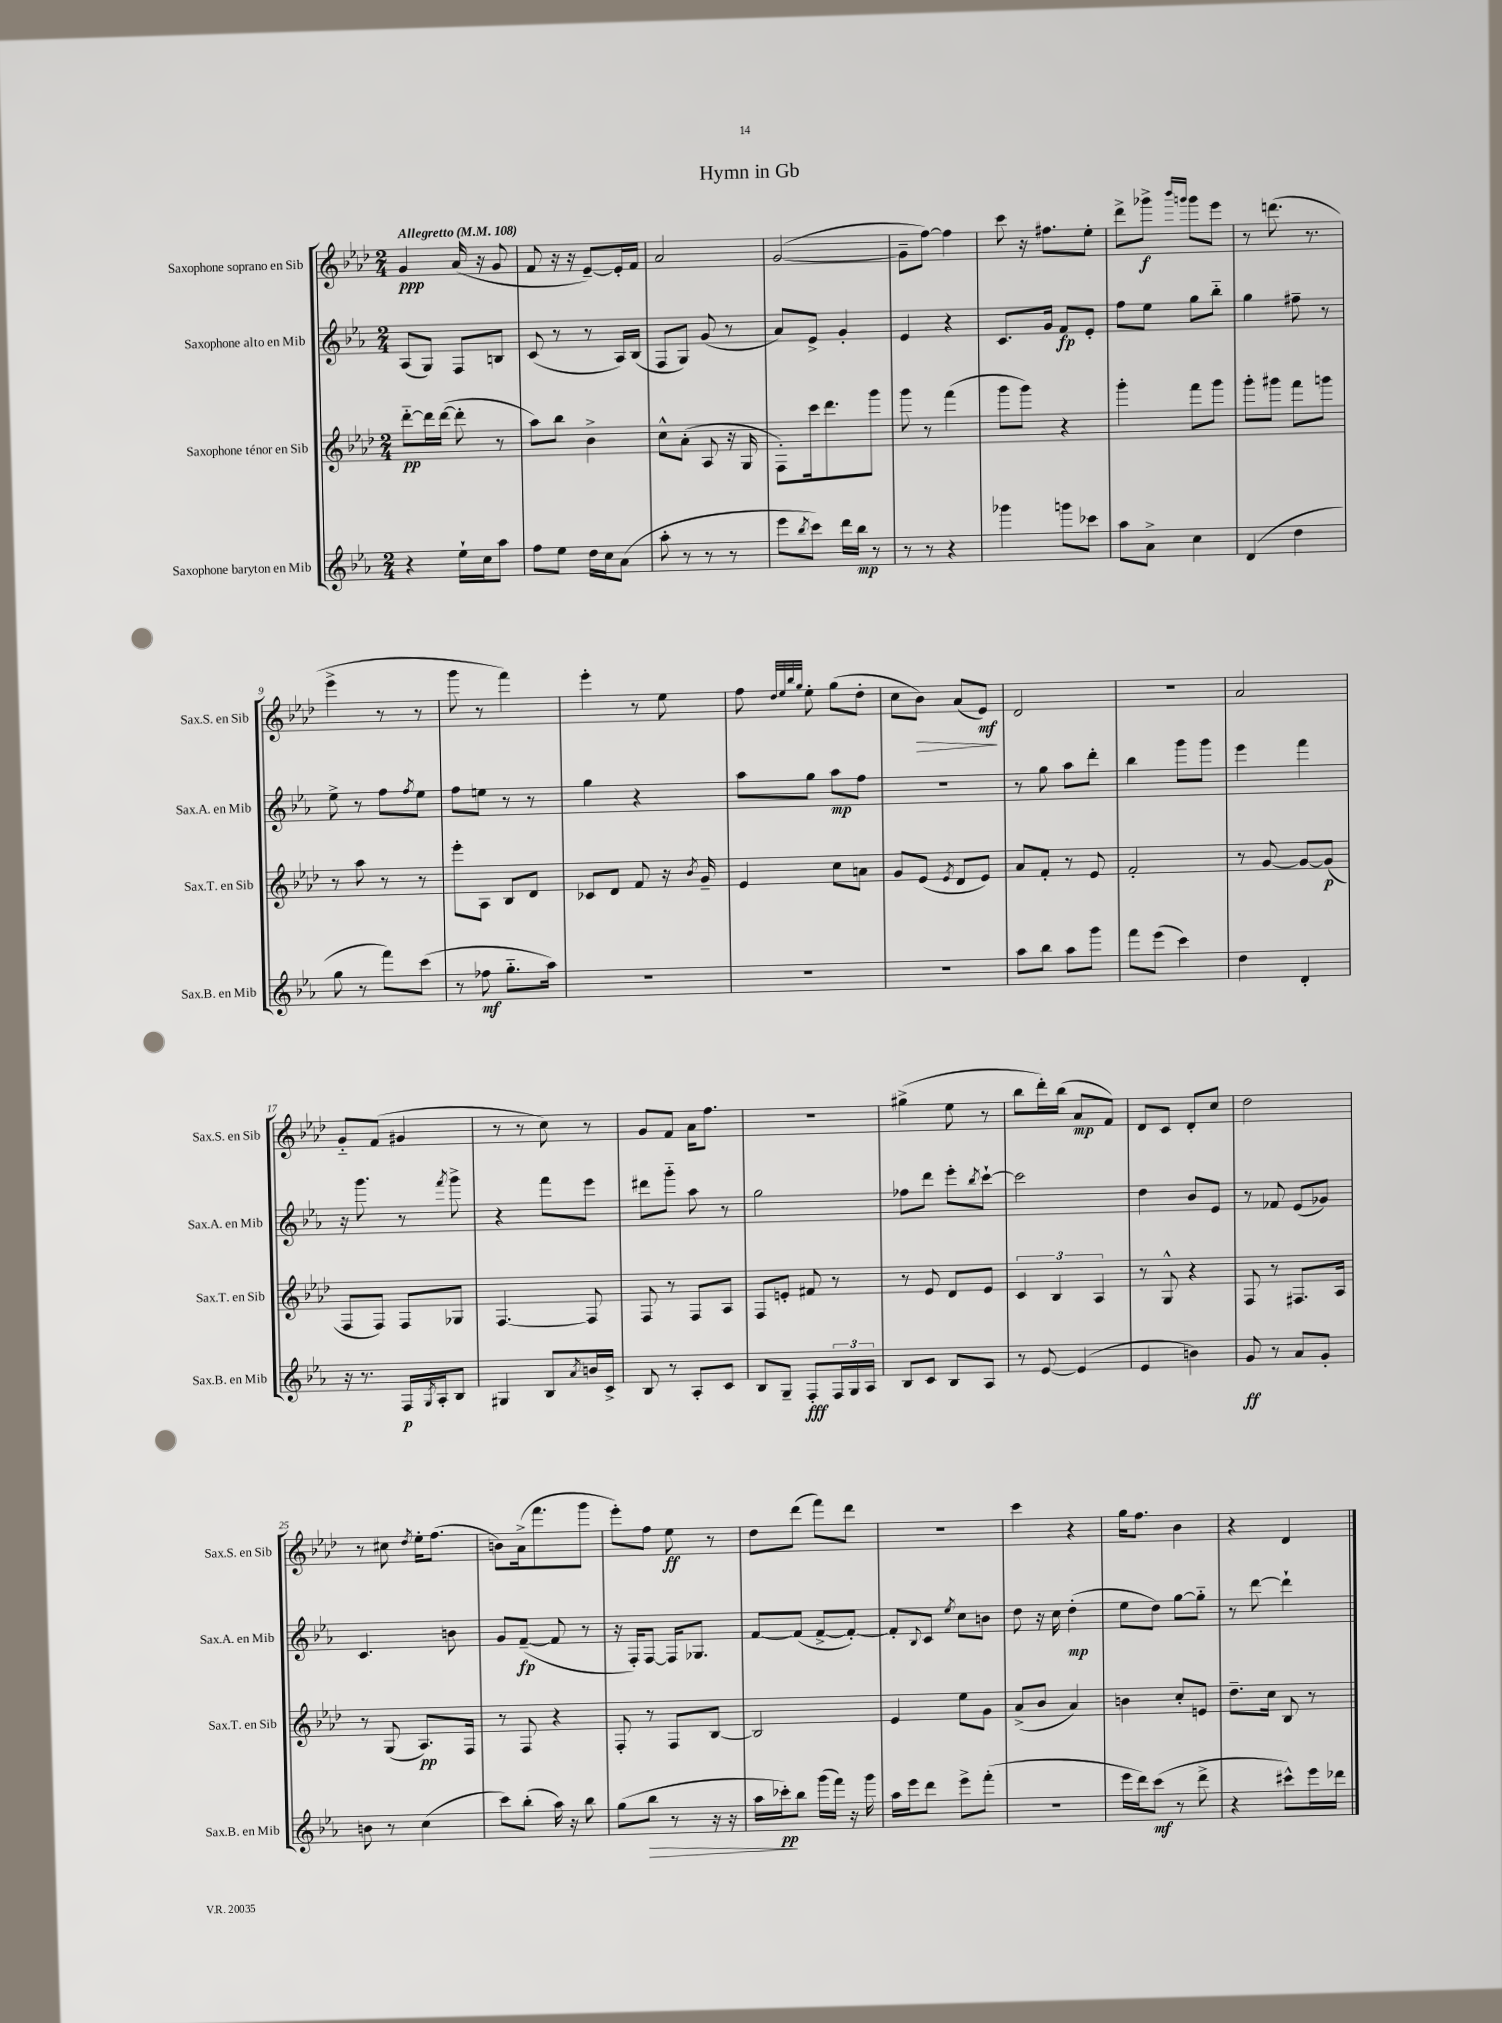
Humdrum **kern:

**kern	**dynam	**kern	**dynam	**kern	**dynam	**kern	**dynam
*part4	*part4	*part3	*part3	*part2	*part2	*part1	*part1
*staff4	*staff4	*staff3	*staff3	*staff2	*staff2	*staff1	*staff1
*I"Saxophone baryton en Mib	*	*I"Saxophone ténor en Sib	*	*I"Saxophone alto en Mib	*	*I"Saxophone soprano en Sib	*
*I'Sax.B. en Mib	*	*I'Sax.T. en Sib	*	*I'Sax.A. en Mib	*	*I'Sax.S. en Sib	*
*clefG2	*	*clefG2	*	*clefG2	*	*clefG2	*
*k[b-e-a-]	*	*k[b-e-a-d-]	*	*k[b-e-a-]	*	*k[b-e-a-d-]	*
*M2/4	*	*M2/4	*	*M2/4	*	*M2/4	*
*MM108	*	*MM108	*	*MM108	*	*MM108	*
=1	=1	=1	=1	=1	=1	=1	=1
!	!	!	!	!	!	!LO:TX:a:B:t=Allegretto	!
4r	.	[8ddd-\L	pp	(8A-/L	.	4g/	ppp
.	.	16ddd-\L]	.	8G/J)	.	.	.
.	.	([16ddd-\JJ	.	.	.	.	.
16ee-`\LL	.	8ddd-'\]	.	8F/L	.	(16a-/	.
16cc\J	.	.	.	.	.	16r	.
8aa-\J	.	8r	.	8Bn/J	.	8g/	.
=2	=2	=2	=2	=2	=2	=2	=2
8ff\L	.	8aa-\L)	.	(8c/	.	8f/	.
8ee-\J	.	8bb-\J	.	8r	.	16r	.
.	.	.	.	.	.	16r	.
16dd\LL	.	4b-^\	.	8r	.	[8e-~/L)	.
16cc\J	.	.	.	.	.	.	.
(8a-\J	.	.	.	16A-/LL)	.	16e-'/L]	.
.	.	.	.	(16B-/JJ	.	16f/JJ	.
=3	=3	=3	=3	=3	=3	=3	=3
8aa-'\	.	8cc^^\L	.	8F/L	.	2a-/	.
8r	.	(8a-'\J	.	8G/J)	.	.	.
8r	.	8A-/	.	(8g/	.	.	.
8r	.	16r	.	8r	.	.	.
.	.	16G/	.	.	.	.	.
=4	=4	=4	=4	=4	=4	=4	=4
8eee-\L	.	8F'\L)	.	8a-/L)	.	([2g/	.
8qbb-/	.	.	.	.	.	.	.
8ccc\J)	.	16ccc\k	.	8e-^/J	.	.	.
.	.	8.ddd-\	.	.	.	.	.
16ddd\LL	.	.	.	4g'/	.	.	.
16bb-\JJ	mp	.	.	.	.	.	.
8r	.	8ggg\J	.	.	.	.	.
=5	=5	=5	=5	=5	=5	=5	=5
8r	.	8ggg\	.	4e-/	.	8g~\L]	.
8r	.	8r	.	.	.	[8ff\J)	.
4r	.	(4fff\	.	4r	.	4ff\]	.
=6	=6	=6	=6	=6	=6	=6	=6
4ggg-X\	.	8ggg\L	.	8.c/L	.	8ccc\	.
.	.	8ggg\J)	.	.	.	16r	.
.	.	.	.	16g/Jk	.	8.ff#X\L	.
8gggn\L	.	4r	.	8f/L	fp	.	.
8ccc-X\J	.	.	.	8e-'/J	.	8ee-'\J	.
=7	=7	=7	=7	=7	=7	=7	=7
8aa-\L	.	4ggg'\	.	8ff\L	.	8ddd-^\L	.
8a-^\J	.	.	.	8ee-\J	.	8ggg-X^\J	f
.	.	.	.	.	.	16qqbbb-/LL	.
.	.	.	.	.	.	16qqgggn/JJ	.
4cc\	.	8fff\L	.	8gg\L	.	8ggg\L	.
.	.	8ggg\J	.	8bb-\J	.	8eee-\J	.
=8	=8	=8	=8	=8	=8	=8	=8
(4d/	.	8ggg'\L	.	4gg\	.	8r	.
.	.	8ggg#X\J	.	.	.	(8.dddn\	.
4dd\	.	8fff\L	.	8ff#X~\	.	.	.
.	.	.	.	.	.	8.r	.
.	.	8gggn\J	.	8r	.	.	.
!!LO:LB:g=z
=9	=9	=9	=9	=9	=9	=9	=9
8gg\	.	8r	.	8ee-^\	.	4eee-^\	.
8r	.	8aa-\	.	8r	.	.	.
8fff\L)	.	8r	.	8ff\L	.	8r	.
.	.	.	.	8qff/	.	.	.
(8ccc\J	.	8r	.	8ee-\J	.	8r	.
=10	=10	=10	=10	=10	=10	=10	=10
8r	.	8eee-'\L	.	8ff\L	.	8ggg\	.
8ff-X\	mf	8A-\J	.	8een\J	.	8r	.
8.gg\L	.	8B-/L	.	8r	.	4fff\)	.
.	.	8d-/J	.	8r	.	.	.
16aa-\Jk)	.	.	.	.	.	.	.
=11	=11	=11	=11	=11	=11	=11	=11
2r	.	8c-X/L	.	4gg\	.	4eee-'\	.
.	.	8d-/J	.	.	.	.	.
.	.	8f/	.	4r	.	8r	.
.	.	16r	.	.	.	8ee-\	.
.	.	8qb-/	.	.	.	.	.
.	.	16g~/	.	.	.	.	.
=12	=12	=12	=12	=12	=12	=12	=12
2r	.	4e-/	.	8aa-\L	.	8ff\	.
.	.	.	.	.	.	32qqdd-/LLL	.
.	.	.	.	.	.	32qqee-/	.
.	.	.	.	.	.	32qqbb-/	.
.	.	.	.	.	.	32qqgg/JJJ	.
.	.	.	.	8gg\J	.	8ee-'\	.
.	.	8cc\L	.	8aa-\L	mp	(8gg\L	.
.	.	8an\J	.	8ff\J	.	8dd-'\J	.
=13	=13	=13	=13	=13	=13	=13	=13
2r	.	8g/L	.	2r	.	8cc\L	.
!	!	!	!	!	!	!	!LO:HP:b
.	.	(8e-/J	.	.	.	8b-\J)	>
.	.	8qe-/	.	.	.	.	.
.	.	8d-/L	.	.	.	(8a-/L	.
.	.	8e-/J)	.	.	.	8e-/J)	mf
.	.	.	.	.	.	.	]
=14	=14	=14	=14	=14	=14	=14	=14
8aa-\L	.	8a-/L	.	8r	.	2d-/	.
8bb-\J	.	8f'/J	.	8gg\	.	.	.
8aa-\L	.	8r	.	8aa-\L	.	.	.
8ggg\J	.	8e-/	.	8ddd'\J	.	.	.
=15	=15	=15	=15	=15	=15	=15	=15
8fff\L	.	2f'/	.	4bb-\	.	2r	.
(8eee-\J	.	.	.	.	.	.	.
4ccc\)	.	.	.	8ggg\L	.	.	.
.	.	.	.	8ggg\J	.	.	.
=16	=16	=16	=16	=16	=16	=16	=16
4dd\	.	8r	.	4eee-\	.	2a-/	.
.	.	[8g/	.	.	.	.	.
4d'/	.	8g/L_	.	4fff\	.	.	.
.	.	(8g/J]	p	.	.	.	.
!!LO:LB:g=z
=17	=17	=17	=17	=17	=17	=17	=17
16r	.	8F/L	.	16r	.	8g/L	.
8.r	.	.	.	8.ggg\	.	.	.
.	.	8F/J)	.	.	.	(8f/J	.
16F/LL	p	8F/L	.	8r	.	4g#X/	.
8qG/	.	.	.	.	.	.	.
16A-'/J	.	.	.	.	.	.	.
.	.	.	.	8qfff/	.	.	.
8B-/J	.	8G-X/J	.	8ggg^\	.	.	.
=18	=18	=18	=18	=18	=18	=18	=18
4G#X/	.	[4.F/	.	4r	.	8r	.
.	.	.	.	.	.	8r	.
8B-/L	.	.	.	8fff\L	.	8cc\)	.
8qa-/	.	.	.	.	.	.	.
16bn/L	.	8F/]	.	8eee-\J	.	8r	.
16c^/JJ	.	.	.	.	.	.	.
=19	=19	=19	=19	=19	=19	=19	=19
8B-/	.	8F/	.	8ddd#X\L	.	8g/L	.
8r	.	8r	.	8ggg\J	.	8f/J	.
8A-'/L	.	8F/L	.	8aa-\	.	16a-\KL	.
.	.	.	.	.	.	8.ff\J	.
8c/J	.	8A-/J	.	8r	.	.	.
=20	=20	=20	=20	=20	=20	=20	=20
8B-/L	.	8F/L	.	2gg\	.	2r	.
8G~/J	.	8en'/J	.	.	.	.	.
8F'/L	fff	8f#X/	.	.	.	.	.
24F/L	.	8r	.	.	.	.	.
24G/	.	.	.	.	.	.	.
24A-/JJ	.	.	.	.	.	.	.
=21	=21	=21	=21	=21	=21	=21	=21
8B-/L	.	8r	.	8ff-X\L	.	(4gg#X^\	.
8c/J	.	8e-/	.	8ddd\J	.	.	.
8B-/L	.	8d-/L	.	8eee-'\L	.	8ee-\	.
.	.	.	.	8qbb-/	.	.	.
8A-/J	.	8e-/J	.	[8ccc`\J	.	8r	.
=22	=22	=22	=22	=22	=22	=22	=22
8r	.	6c/	.	2ccc\]	.	8bb-\L	.
[8e-/	.	.	.	.	.	16ddd-'\L)	.
.	.	6B-/	.	.	.	.	.
.	.	.	.	.	.	(16bb-\JJ	.
(4e-/]	.	.	.	.	.	8a-/L	mp
.	.	6A-/	.	.	.	.	.
.	.	.	.	.	.	8f/J)	.
=23	=23	=23	=23	=23	=23	=23	=23
4e-/	.	8r	.	4dd\	.	8d-/L	.
.	.	8G^^/	.	.	.	8c/J	.
4bn\)	.	4r	.	8b-/L	.	8d-'/L	.
.	.	.	.	8e-/J	.	8cc/J	.
=24	=24	=24	=24	=24	=24	=24	=24
8g/	ff	8F/	.	8r	.	2dd-\	.
8r	.	8r	.	8f-X/	.	.	.
8a-/L	.	8.F#X/L	.	(8e-/L	.	.	.
8g'/J	.	.	.	8g-X/J)	.	.	.
.	.	16A-/Jk	.	.	.	.	.
!!LO:LB:g=z
=25	=25	=25	=25	=25	=25	=25	=25
8bn\	.	8r	.	4.c/	.	8r	.
8r	.	(8G/	.	.	.	8cc#X\	.
.	.	.	.	.	.	8qdd-/	.
(4cc\	.	8.A-/L)	pp	.	.	16ee-'\KL	.
.	.	.	.	.	.	(8.ff\J	.
.	.	.	.	8bn\	.	.	.
.	.	16F/Jk	.	.	.	.	.
=26	=26	=26	=26	=26	=26	=26	=26
8ccc\L)	.	8r	.	8g/L	.	8bn\L)	.
(8bb-'\J	.	8F/	.	([8f~/J	fp	(16a-^\k	.
.	.	.	.	.	.	8.fff\	.
16aa-\)	.	4r	.	8f/]	.	.	.
16r	.	.	.	.	.	.	.
8bb-\	.	.	.	8r	.	8ggg\J	.
=27	=27	=27	=27	=27	=27	=27	=27
(8gg\L	.	8F'/	.	16r	.	8eee-'\L)	.
.	.	.	.	16F'/KL)	.	.	.
!	!LO:HP:b	!	!	!	!	!	!
8bb-\J	>	8r	.	[8F/J	.	8ff\J	.
8r	.	8F/L	.	16F/KL]	.	8ee-\	ff
.	.	.	.	8.G-X/J	.	.	.
16r	.	[8B-/J	.	.	.	8r	.
16r	.	.	.	.	.	.	.
=28	=28	=28	=28	=28	=28	=28	=28
16aa-\LL	.	2B-/]	.	[8f/L	.	8dd-\L	.
16ccc-X'\J)	pp	.	.	.	.	.	.
8bb-\J	]	.	.	(8f/J]	.	(8ddd-\J	.
(16ggg\LL	.	.	.	[8f^/L	.	8fff\L)	.
16fff\JJ)	.	.	.	.	.	.	.
16r	.	.	.	8f'/J_)	.	8ddd-\J	.
16ggg\	.	.	.	.	.	.	.
=29	=29	=29	=29	=29	=29	=29	=29
16aa-\LL	.	4e-/	.	8f'/L]	.	2r	.
16eee-\J	.	.	.	.	.	.	.
.	.	.	.	8qqB-/	.	.	.
8ddd\J	.	.	.	8c/J	.	.	.
.	.	.	.	8qee-/	.	.	.
8eee-^\L	.	8ee-\L	.	8cc\L	.	.	.
(8fff'\J	.	8g\J	.	8bn\J	.	.	.
=30	=30	=30	=30	=30	=30	=30	=30
2r	.	(8a-^/L	.	8dd\	.	4ccc\	.
.	.	8b-/J	.	16r	.	.	.
.	.	.	.	16cc\	.	.	.
.	.	4a-/)	.	(4dd'\	mp	4r	.
=31	=31	=31	=31	=31	=31	=31	=31
16eee-\LL	.	4bn\	.	8ee-\L	.	16gg\KL	.
16ddd\J)	.	.	.	.	.	8.ff\J	.
(8ccc\J	mf	.	.	8dd\J)	.	.	.
8r	.	8cc'/L	.	[8gg\L	.	4b-\	.
8ddd^\	.	8en/J	.	8gg\J]	.	.	.
=32	=32	=32	=32	=32	=32	=32	=32
4r	.	8.dd-~\L	.	8r	.	4r	.
.	.	.	.	[8ddd\	.	.	.
.	.	16cc\Jk	.	.	.	.	.
8ccc#X^^\L)	.	8B-/	.	4ddd`\]	.	4d-/	.
16eee-\L	.	8r	.	.	.	.	.
16ddd-X\JJ	.	.	.	.	.	.	.
==	==	==	==	==	==	==	==
*-	*-	*-	*-	*-	*-	*-	*-
